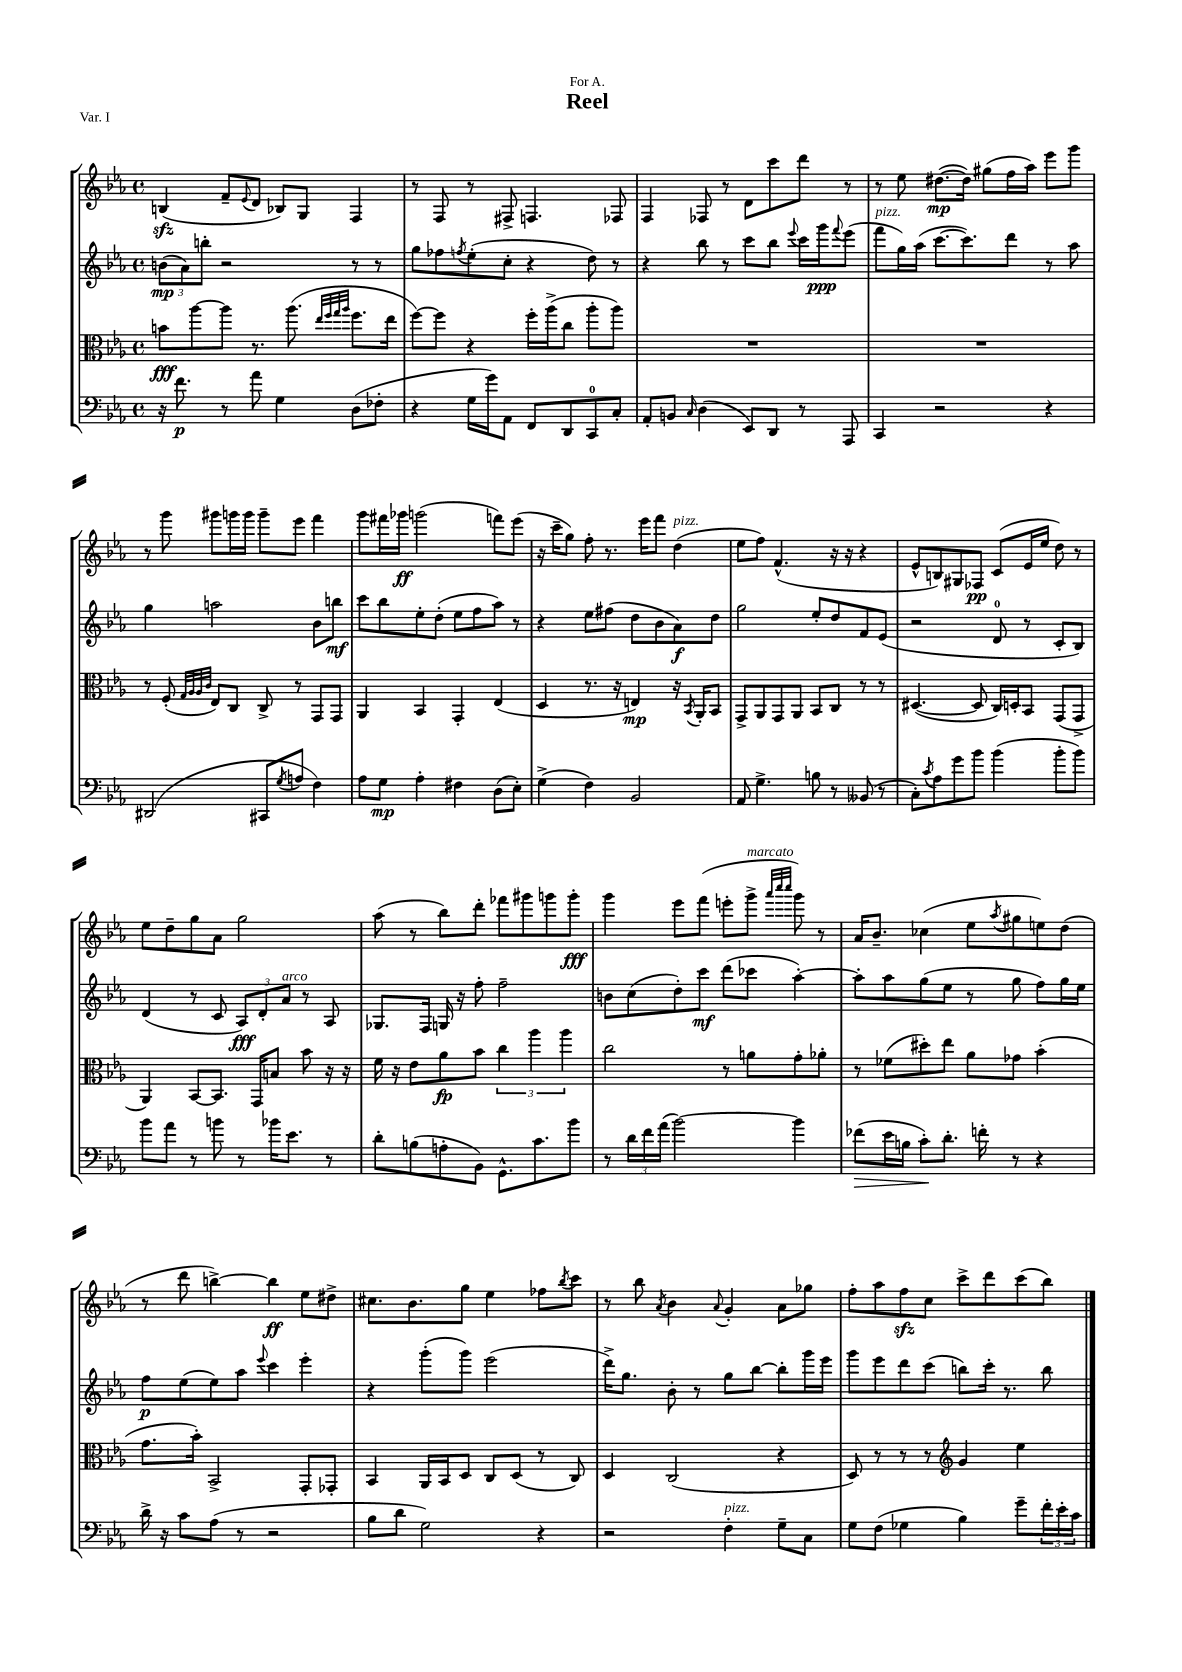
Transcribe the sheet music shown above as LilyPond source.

\header { title = "Reel" dedication = "For A." piece = "Var. I" }
<<
\new StaffGroup <<
\new Staff = "s0" {
    \clef treble \key ees \major \defaultTimeSignature \time 4/4
    b4\sfz( f'8-- \appoggiatura { ees'8 } d'8 bes8) g8 f4 |
    r8 f8 r8 fis8-> f4. fes8 |
    f4 fes8 r8 d'8 c'''8 d'''8 r8 |
    r8 ees''8 dis''8.~\mp( dis''16) gis''8( f''16 aes''16) ees'''8 g'''8 |
    r8 g'''8 gis'''8 g'''16 g'''16 g'''8-- ees'''8 f'''4 |
    g'''8 fis'''16 ges'''16\ff g'''2( f'''8) ees'''8( |
    r16 c'''16-- g''8) f''8-. r8. ees'''16 f'''8 d''4^\markup { \italic "pizz." }( |
    ees''8 f''8) f'4.-^( r16 r16 r4 |
    ees'8-^ b8) gis8 fes8\pp c'8( ees'16 ees''16 d''8) r8 |
    ees''8 d''8-- g''8 aes'8 g''2 |
    aes''8( r8 bes''8) d'''8-. fes'''8 gis'''8 g'''8 g'''8-.\fff |
    g'''4 ees'''8 f'''8( e'''8-. g'''8->^\markup { \italic "marcato" } \grace { aes'''32 c''''32 c''''32 } g'''8) r8 |
    aes'16 bes'8.-- ces''4( ees''8 \acciaccatura { aes''8 } gis''8 e''8) d''8( |
    r8 d'''8 b''4~->) b''4\ff ees''8 dis''8-> |
    cis''8. bes'8. g''8 ees''4 fes''8 \acciaccatura { bes''8 } c'''8 |
    r8 bes''8 \acciaccatura { aes'8 } bes'4 \appoggiatura { aes'8 } g'4-. aes'8 ges''8 |
    f''8-. aes''8 f''8\sfz c''8 c'''8-> d'''8 c'''8( bes''8) \bar "|." |
}
\new Staff = "s1" {
    \clef treble \key ees \major \defaultTimeSignature \time 4/4
    \tuplet 3/2 { b'8\mp( aes'8) b''8-. } r2 r8 r8 |
    g''8 fes''8 \acciaccatura { f''8 } ees''8-.( c''8-. r4 d''8) r8 |
    r4 bes''8 r8 c'''8 bes''8 \appoggiatura { ees'''8 } c'''16 g'''16\ppp \appoggiatura { f'''8 } ees'''8( |
    f'''8^\markup { \italic "pizz." } g''16) aes''16( c'''8.~ c'''8.) d'''8 r8 aes''8 |
    g''4 a''2 bes'8 b''8\mf |
    c'''8 bes''8 ees''8-. d''8-.( ees''8 f''8 aes''8) r8 |
    r4 ees''8 fis''8( d''8 bes'8 aes'8\f) d''8 |
    g''2 ees''8-. d''8 f'8 ees'8( |
    r2 d'8-0 r8 c'8-. bes8) |
    d'4( r8 c'8 \tuplet 3/2 { aes8\fff) d'8-. aes'8^\markup { \italic "arco" } } r8 aes8 |
    ges8. f16 g16 r16 f''8-. f''2-- |
    b'8 c''8( d''8-.) c'''8\mf d'''8( ces'''8 aes''4~-.) |
    aes''8-. aes''8 g''8( ees''8 r8 g''8 f''8) g''16 ees''16 |
    f''8\p ees''8( ees''8) aes''8 \appoggiatura { ees'''8 } c'''4 ees'''4-. |
    r4 g'''8-.( g'''8) ees'''2( |
    d'''16->) g''8. bes'8-. r8 g''8 bes''8~ bes''8-. g'''16 ees'''16 |
    g'''8 ees'''8 d'''8 c'''8( b''8) c'''16-. r8. b''8 \bar "|." |
}
\new Staff = "s2" {
    \clef alto \key ees \major \defaultTimeSignature \time 4/4
    b'8\fff aes''8~ aes''8 r8. aes''8.( \grace { ees''32 f''32 g''32 aes''32 } f''8. ees''16 |
    f''8~) f''8 r4 f''16-. aes''16->( c''8 aes''8-. aes''8) |
    R1 |
    R1 |
    r8 f8-.( \grace { g32 aes32 aes32 c'32 } ees8) c8 c8-> r8 g,8 g,8 |
    aes,4 bes,4 g,4-. ees4( |
    d4 r8. r16 e4\mp) r16 \acciaccatura { bes,8 } aes,16-. bes,8 |
    g,8-> aes,8 g,8 aes,8 bes,8 c8 r8 r8 |
    dis4.~( dis8 c16) d16-. bes,8 g,8( g,8-> |
    aes,4) bes,8~ bes,8. g,16 b8 bes'8 r16 r16 |
    f'16 r16 ees'8 aes'8\fp bes'8 \tuplet 3/2 { c''4 aes''4 aes''4 } |
    c''2 r8 a'8 g'8-. aes'8-. |
    r8 fes'8( dis''8-.) ees''8 aes'8 ges'8 bes'4-.( |
    g'8. bes'16-.) bes,2-> g,8-. ges,8-. |
    bes,4 aes,16 bes,16 d8 c8 d8( r8 c8) |
    d4 c2( r4 |
    d8) r8 r8 r8 \clef treble g'4 ees''4 \bar "|." |
}
\new Staff = "s3" {
    \clef bass \key ees \major \defaultTimeSignature \time 4/4
    r16 f'8.\p r8 aes'8 g4 d8( fes8-. |
    r4 g16 g'16) aes,8 f,8 d,8 c,8-0 c8-. |
    aes,8-. b,8 \grace { c16 } d4( ees,8) d,8 r8 aes,,8 |
    c,4 r2 r4 |
    dis,2( cis,8 \acciaccatura { g8 } a8 f4) |
    aes8 g8\mp aes4-. fis4 d8( ees8-.) |
    g4->( f4) bes,2 |
    aes,8 g4.-> b8 r8 beses,8( r8 |
    c8-.) \acciaccatura { c'8 } aes8 g'8 bes'8 bes'4( bes'8-. bes'8) |
    bes'8 aes'8 r8 b'8 r8 bes'16 ees'8. r8 |
    d'8-. b8( a8-. bes,8) g,8.-^ c'8. bes'8 |
    r8 \tuplet 3/2 { d'16 f'16 aes'16( } bes'2~) bes'4 |
    fes'8\>( ees'16 b16 c'8-.\!) d'8.-. f'16-. r8 r4 |
    d'16-> r16 c'8 aes8( r8 r2 |
    bes8 d'8 g2) r4 |
    r2 f4-.^\markup { \italic "pizz." } g8-- c8 |
    g8 f8( ges4 bes4) g'8-- \tuplet 3/2 { f'16-. ees'16-. c'16 } \bar "|." |
}
>>
>>
\layout { \context { \Score \remove "Bar_number_engraver" } }
